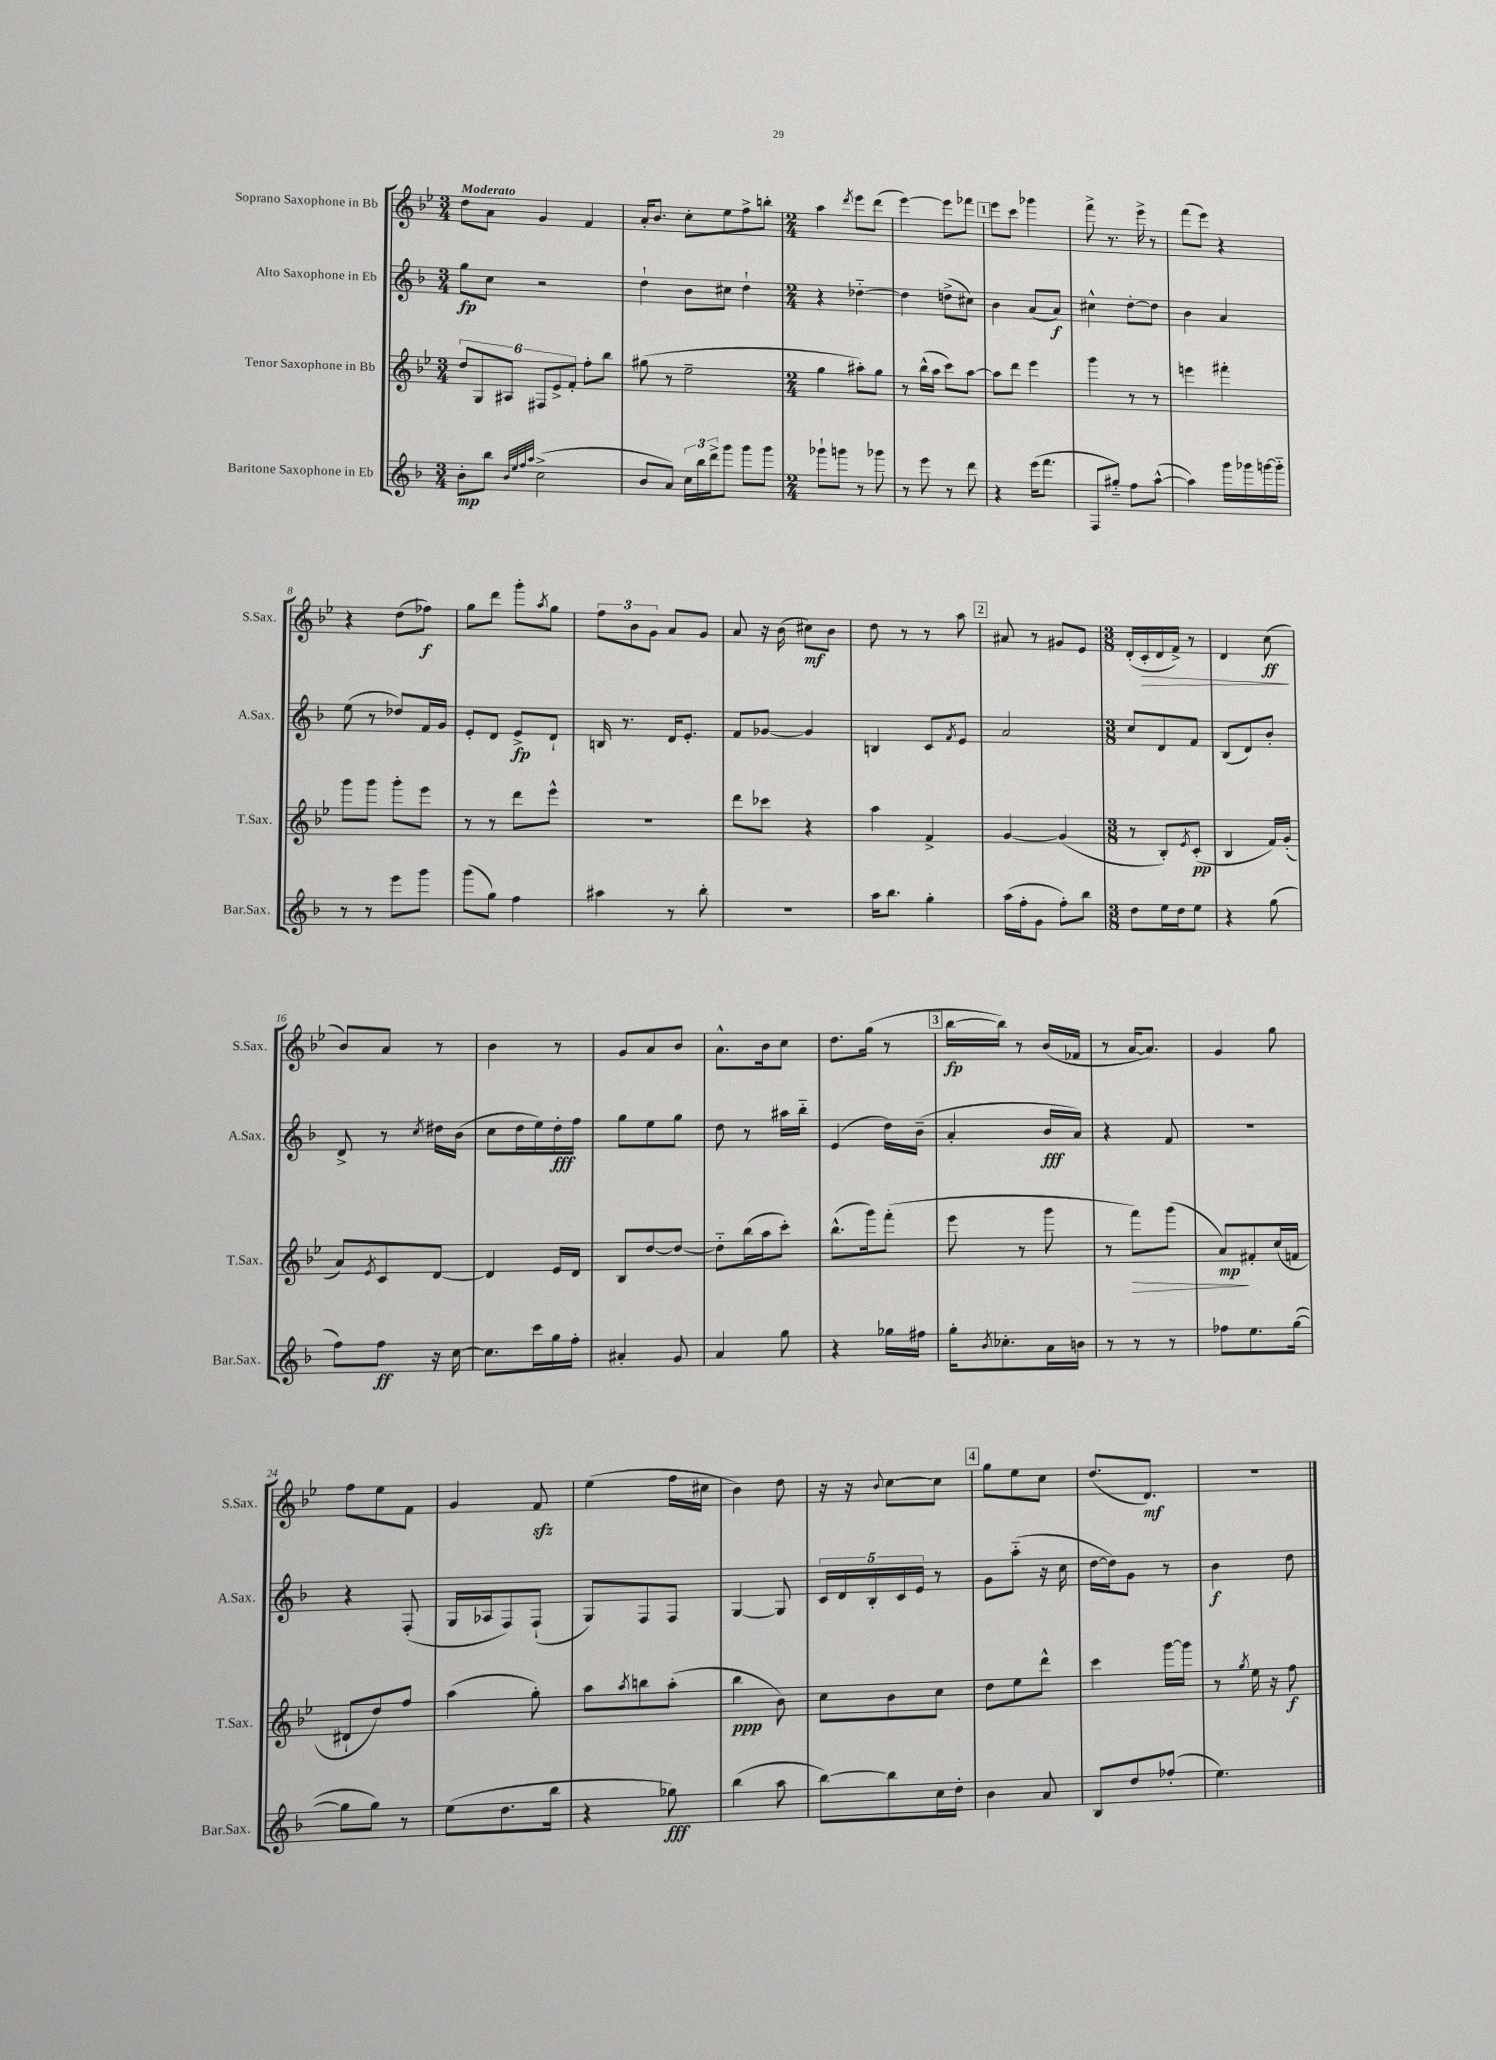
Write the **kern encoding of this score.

**kern	**kern	**kern	**kern
*staff4	*staff3	*staff2	*staff1
*clefG2	*clefG2	*clefG2	*clefG2
*k[b-]	*k[b-e-]	*k[b-]	*k[b-e-]
*M3/4	*M3/4	*M3/4	*M3/4
8b-'\L	12dd/L	8gg\L	8dd\L
.	12G/	.	.
8bb-\J	.	8cc\J	8a\J
.	12A#/J	.	.
32qqb-/LLL	.	.	.
32qqee/	.	.	.
32qqff/	.	.	.
32qqaa/JJJ	.	.	.
(2cc^\	12F#/L	2r	4g/
.	12e-^/	.	.
.	12f'/J	.	.
.	8ff'\L	.	4f/
.	8bb-\J	.	.
=	=	=	=
8b-/L	(8gg#\	4dd`\	16a'/LK
.	.	.	8.b-/J
8a/J)	8r	.	.
24cc\LL	2ee-~\	8b-\L	8cc'\L
24bb-\	.	.	.
24ddd^\J	.	.	.
8ggg\J	.	8cc#\J	8ee-\
8ggg\L	.	4dd`\	8ff^\
8ggg\J	.	.	8bb'\J
=	=	=	=
*M2/4	*M2/4	*M2/4	*M2/4
8ggg-`\L	4gg\	4r	4aa\
8ggg\J	.	.	.
.	.	.	8qddd/
8r	8aa#'\L)	[4dd-'~\	8eee-\L
8ggg-\	8gg\J	.	(8ddd\J
=	=	=	=
8r	8r	4dd-\]	[4eee-\)
8eee\	(16bb-^^\LL	.	.
.	16aa\JJ	.	.
8r	8ccc\L)	(8dd^\L	8eee-\]L
8ddd\	[8aa\J	8cc#\J)	8fff-\J
=	=	=	=
4r	8aa\]L	4b-\	8eee-\L
.	8ddd\J	.	8ccc\J
(16eee\LK	4eee-\	(8a/L	4ggg-\
8.fff\J	.	.	.
.	.	8a/J)	.
=	=	=	=
8F/L	4ggg\	4cc#^^\	8fff^\
8gg#'~/J)	.	.	8.r
8ff\L	8r	[8dd'\L	.
.	.	.	16eee-^\
([8aa^^\J	8r	8dd\]J	8r
=	=	=	=
4aa\])	4eee\	4b-\	(8fff\L
.	.	.	8eee-\J)
16ggg\LL	4fff#'\	4a/	4r
16ggg-\	.	.	.
[16ggg\	.	.	.
16ggg'~\]JJ	.	.	.
=	=	=	=
8r	8ggg\L	(8ee\	4r
8r	8ggg\J	8r	.
8eee\L	8ggg'\L	8dd-/L)	(8dd\L
8ggg\J	8eee-\J	16f/L	8ff-\J)
.	.	16g/JJ	.
=	=	=	=
(8ggg\L	8r	8e'/L	8gg\L
8gg\J)	8r	8d/J	8ddd\J
4ff\	8ddd\L	8e^/L	8ggg'\L
.	.	.	8qaa/
.	8eee-^^\J	8d`/J	8gg\J
=	=	=	=
4aa#\	2r	16B/	12ff\L
.	.	8.r	.
.	.	.	12b-\
.	.	.	12g\J
8r	.	16d/LK	8a/L
.	.	8.e'/J	.
8bb-'\	.	.	8g/J
=	=	=	=
2r	8ddd\L	8f/L	8a/
.	8ccc-\J	[8g-/J	16r
.	.	.	(16b-\
.	4r	4g-/]	8cc#\L)
.	.	.	8b-\J
=	=	=	=
16aa\LK	4aa\	4B/	8dd\
8.bb-\J	.	.	.
.	.	.	8r
4gg'\	4f^/	8c/L	8r
.	.	8qf/	.
.	.	8e/J	8aa\
=	=	=	=
(16aa\LL	[4g/	2a/	8a#/
16ff'\J	.	.	.
8g\J	.	.	8r
8ff'\L)	(4g/]	.	8g#/L
8bb-\J	.	.	8e-/J
=	=	=	=
*M3/8	*M3/8	*M3/8	*M3/8
8dd\L	8r	8cc/L	(16d'/LL
.	.	.	16c'/
16ee\L	8B-'/L)	8d/	16d/
16dd\J	.	.	16f^/JJ)
.	8qe-/	.	.
8ee\J	(8c'/J	8f/J	8r
=	=	=	=
4r	4B-/	(8B-/L	4d/
.	.	8d/)	.
(8gg\	16f/LL)	8b-'/J	(8cc\
.	(16g'/JJ	.	.
=	=	=	=
8ff\L)	8a/L)	8d^/	8b-/L)
.	8qe-/	.	.
8ff\J	8c/	8r	8a/J
.	.	8qcc/	.
16r	[8d/J	16dd#\LL	8r
[16cc\	.	(16b-\JJ	.
=	=	=	=
8.cc\]L	4d/]	8cc\L	4b-\
.	.	16dd\L	.
16ccc\L	.	16ee\)	.
16gg\	16e-/LL	16dd'\	8r
16ff'\JJ	16d/JJ	16ff\JJ	.
=	=	=	=
4a#'/	8B-/L	8gg\L	8g/L
.	[8dd/	8ee\	8a/
8g/	8dd/_J	8gg\J	8b-/J
=	=	=	=
4a/	8dd'~\]L	8dd\	8.a^^\L
.	(16bb-\L	8r	.
.	16aa\J	.	16b-\k
8gg\	8ccc'\J)	16aa#\LL	8cc\J
.	.	16bb-'~\JJ	.
=	=	=	=
4r	(8.bb-^^\L	(4e/	8.dd\L
.	16ggg\k)	.	(16gg\Jk
16gg-\LL	(8fff'\J	16dd\LL)	8r
16ff#\JJ	.	(16b-~\JJ	.
=	=	=	=
16gg'\LK	8eee-\	4a'/	[16bb-\LL
8qb-/	.	.	.
8.cc-'\	.	.	16bb-\]JJ)
.	8r	.	8r
16a\L	8ggg\	16b-/LL	(16b-/LL
16b\JJ	.	16a/JJ)	16f-/JJ
=	=	=	=
8r	8r	4r	8r
8r	8fff\L)	.	[16a/LK
.	.	.	8.a/]J)
8r	(8ggg\J	8f/	.
=	=	=	=
8ff-\L	8a/L)	4.r	4g/
8.ee\	8f#'/	.	.
.	(16cc/L	.	8gg\
([16gg\Jk	16f/JJ	.	.
=	=	=	=
8gg\]L	8d#`/L	4r	8ff\L
8gg\J)	8dd/)	.	8ee-\
8r	8ff/J	(8F'/	8f\J
=	=	=	=
(8ee\L	(4aa\	16G/LL	4g/
.	.	16A-/J	.
8.dd\	.	8F/)	.
.	8gg'\)	(8F`/J	8f/
16bb-\Jk	.	.	.
=	=	=	=
4r	8aa\L	8G/L)	(4ee-\
.	8qaa/	.	.
.	8bb\	8F/	.
8gg-\)	(8aa'\J	8F/J	16ff\LL
.	.	.	16cc#\JJ
=	=	=	=
(4bb-\	4bb-\	[4G/	4b-\)
8aa\	8b-\)	8G/]	8dd\
=	=	=	=
[8bb-\L)	8cc\L	20c/LL	16r
.	.	20d/	.
.	.	.	16r
.	.	20B-'/	.
.	.	.	8qqb-/
8bb-\]	8b-\	.	[8cc\L
.	.	20c/	.
.	.	20e/JJ	.
16cc\L	8cc\J	8r	8cc\]J
16dd'\JJ	.	.	.
=	=	=	=
4b-\	8dd\L	8g\L	8gg\L
.	8ee-\	(8aa'~\J	8ee-\
8a/	8ddd^^\J	16r	8cc\J
.	.	16cc\	.
=	=	=	=
8B-/L	4ccc\	[16dd\LL	(8.dd/L
.	.	16dd\]J)	.
8dd/	.	8g\J	.
.	.	.	8.d/J)
(8ff-'/J	[16ggg\LL	8r	.
.	16ggg\]JJ	.	.
=	=	=	=
4.ee\)	8r	4b-\	4.r
.	8qgg/	.	.
.	16ee-\	.	.
.	16r	.	.
.	8ff\	8dd\	.
==	==	==	==
*-	*-	*-	*-
